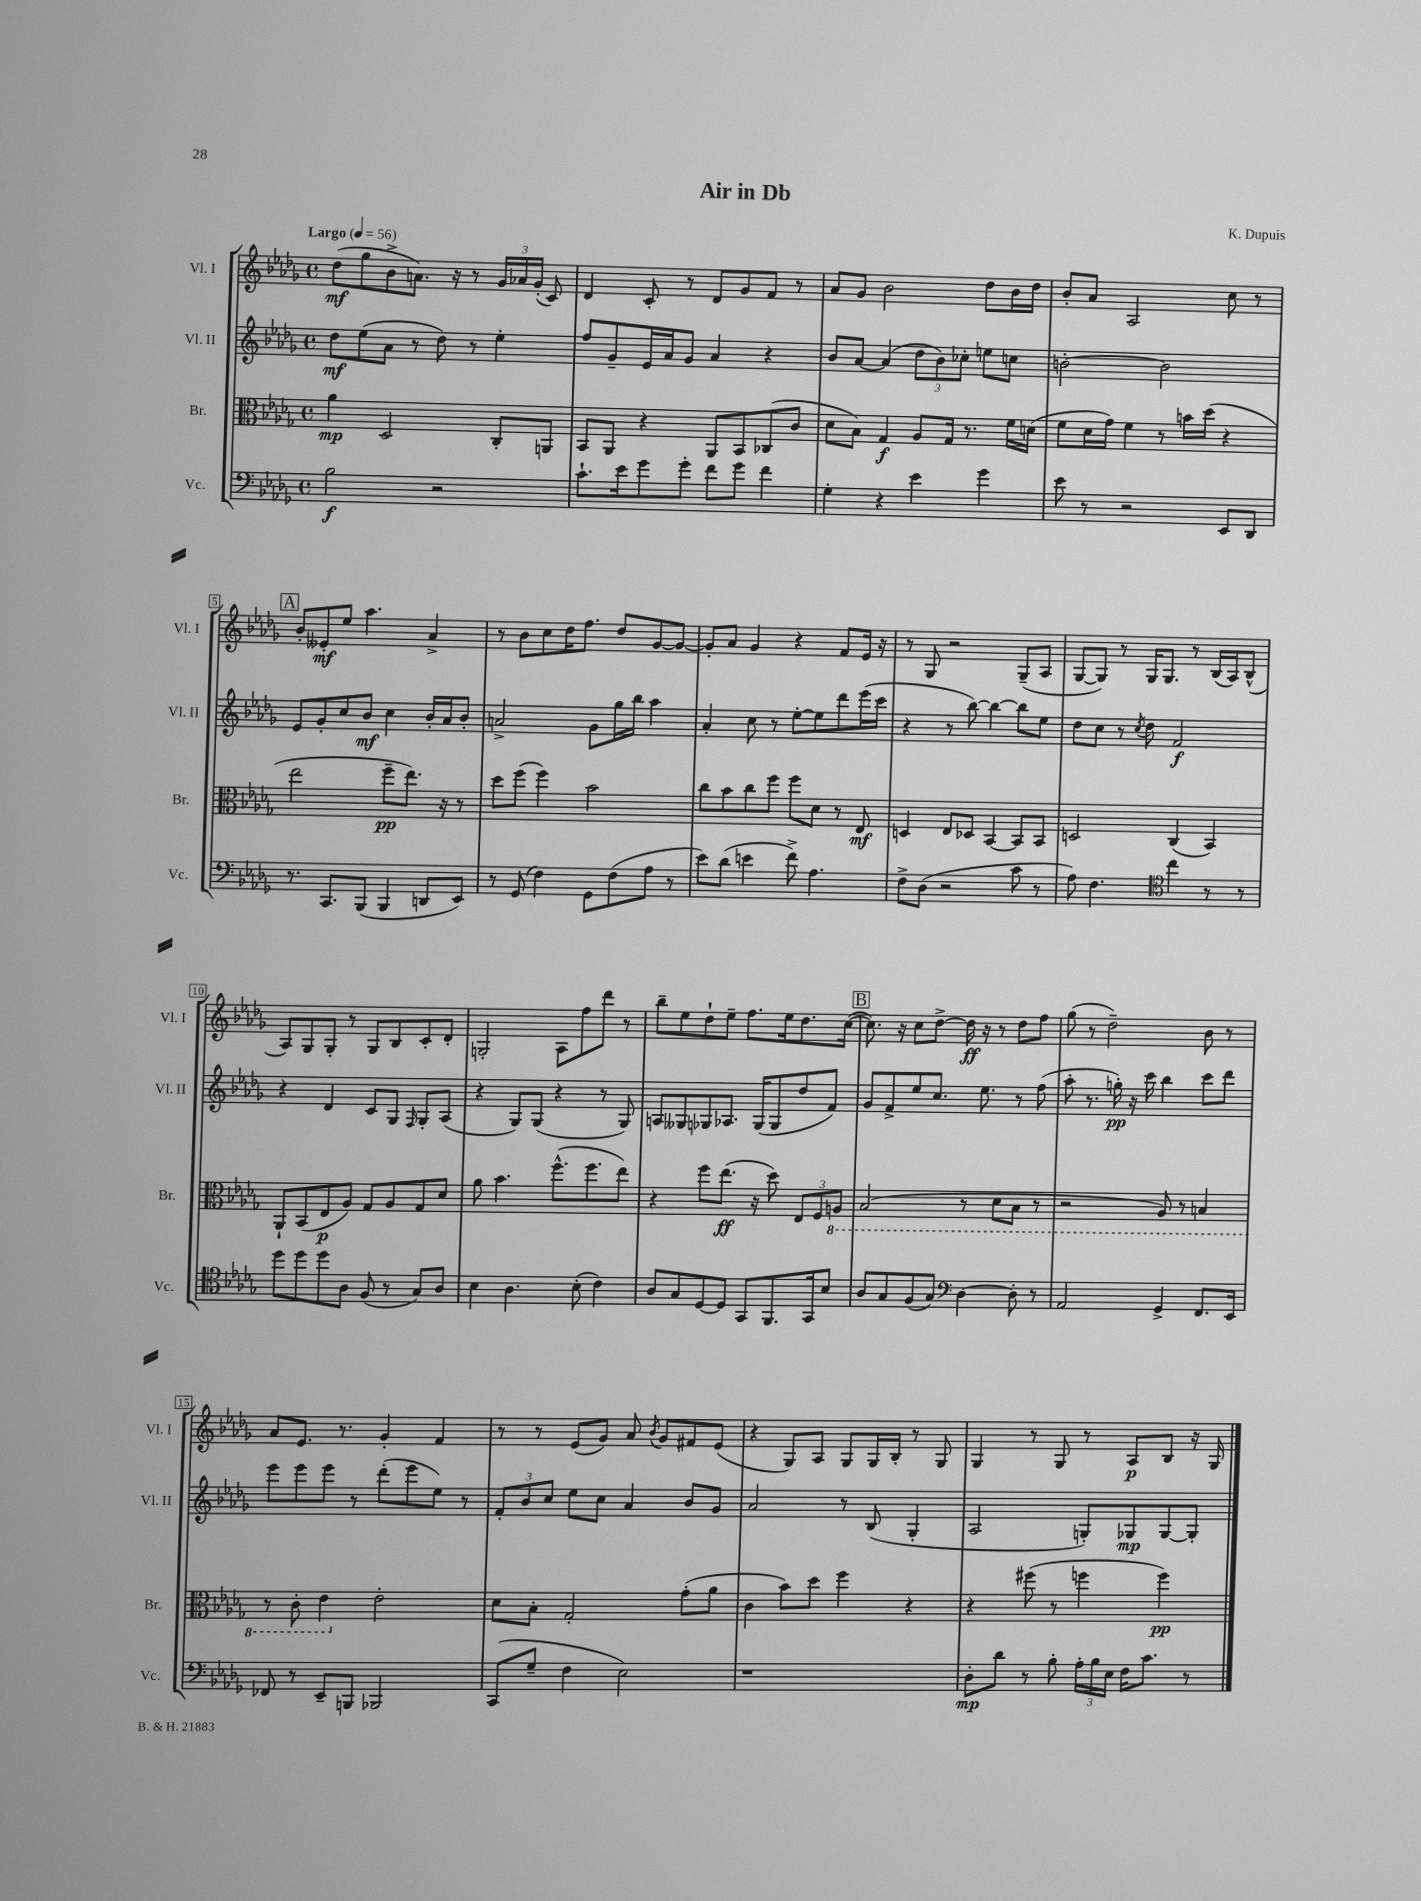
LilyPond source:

\header { title = "Air in Db" composer = "K. Dupuis" }
<<
\new StaffGroup <<
\new Staff = "s0" \with { instrumentName = "Vl. I" shortInstrumentName = "Vl. I" } {
    \clef treble \key des \major \defaultTimeSignature \time 4/4 \tempo "Largo" 4 = 56
    \autoBeamOff des''8[\mf( ges''8 bes'8-> a'8.]) r16 r8 \tuplet 3/2 { ges'16[ aes'16 ges'16]-.( } c'8) |
    des'4 c'8-. r8 des'8[ ges'8 f'8] r8 |
    aes'8[ ges'8] bes'2 des''8[ bes'16 des''16] |
    bes'8[-. aes'8] aes2 c''8 r8 |
    \mark \markup { \box "A" } bes'8[-. eeses'8-.\mf ees''8] aes''4. aes'4-> |
    r8 bes'8[ c''8 des''16 f''8.] des''8[ ges'8~ ges'8]~ |
    ges'8[-. aes'8] ges'4 r4 f'8[ ees'16] r16 |
    r8 ges8 r2 ges8[--( aes8] |
    ges8[~ ges8]) r8 ges16[ ges8.] r8 bes16[( aes16) bes8]-^( |
    aes8[) ges8 ges8]-. r8 ges8[ bes8 c'8-. des'8]-. |
    g2-. aes8[ f''8 des'''8] r8 |
    bes''8[-- ees''8 des''8-! ees''8]-- f''8.[ ees''16 des''8. c''16]~( |
    \mark \markup { \box "B" } c''8.) r16 c''8[ des''8]~-> des''16\ff r16 r8 des''8[ f''8] |
    ges''8( r8 des''2--) bes'8 r8 |
    aes'8[ ees'8.] r8. ges'4-. f'4 |
    r8 r8 ees'8[( ges'8]) aes'8 \acciaccatura { bes'8 } ges'8[ fis'8 ees'8]( |
    r4 ges8[) aes8] ges8[ ges16 bes16]-. r8 ges8 |
    ges4 r8 ges8 r8 aes8[\p bes8] r16 ges16 \bar "|." |
}
\new Staff = "s1" \with { instrumentName = "Vl. II" shortInstrumentName = "Vl. II" } {
    \clef treble \key des \major \defaultTimeSignature \time 4/4
    \autoBeamOff des''8[\mf ees''8( aes'8] r8 des''8) r8 ees''4-. |
    f''8[ ges'8-- ees'16 aes'16 ges'8] aes'4 r4 |
    bes'8[ aes'8]~ aes'4( \tuplet 3/2 { des''8[ bes'8) ces''8]-. } e''8[ c''8] |
    b'2~-. b'2 |
    \mark \markup { \box "A" } ees'8[ ges'8-. c''8 bes'8]\mf c''4 bes'16[-. aes'16 bes'8]-. |
    a'2-> ges'8[ ges''16 bes''16] aes''4 |
    aes'4-. c''8 r8 ees''8[~-. ees''8 des'''8 ees'''16( c'''16] |
    r4 r8 bes''8~) bes''4~ bes''8[ ees''8] |
    des''8[ c''8] r8 \acciaccatura { c''8 } des''8 f'2\f |
    r4 des'4 c'8[ ges8] \grace { f16 } ges8[-. aes8]( |
    r4 ges8[) ges8]( r4 r8 ges8) |
    a8[ geses8 ges8 aes8.] ges16[( ges8 des''8 f'8]) |
    \mark \markup { \box "B" } ges'8[ f'8-> ees''8 c''8.] ees''8. r8 f''8( |
    aes''8-. r8. g''16-.\pp) r16 c'''16 bes''4 c'''8[ des'''8] |
    ees'''8[ ees'''8 ees'''8] r8 des'''8[-.( ees'''8 ees''8]) r8 |
    \tuplet 3/2 { f'8[-. bes'8 c''8] } ees''8[ c''8] aes'4 bes'8[ ges'8] |
    aes'2 r8 bes8( ges4-. |
    aes2 g8[-.) ges8\mp ges8~ ges8]-. \bar "|." |
}
\new Staff = "s2" \with { instrumentName = "Br." shortInstrumentName = "Br." } {
    \clef alto \key des \major \defaultTimeSignature \time 4/4
    \autoBeamOff aes'4\mp des2 c8[-. a,8] |
    bes,8[ aes,8] r4 aes,8[ bes,8 ces8( c'8] |
    des'8[ bes8]) ges4\f aes8[ ges16] r8. f'16[ d'16]( |
    f'8[ des'16 ges'16]) f'4 r8 b'16[ des''16]( r4 |
    \mark \markup { \box "A" } ees''2 f''8[--\pp ees''8.]) r16 r8 |
    des''8[ f''8]( f''4) bes'2 |
    c''8[ bes'8 c''8 f''8] f''8[ des'8] r8 ees8\mf |
    d4 ees8[ des8] bes,4~ bes,8[ bes,8] |
    d2 c4( bes,4) |
    aes,8[-! bes,8( ees8\p aes8]) ges8[ aes8 ges8 des'8] |
    aes'8 bes'4. f''8.[-^( f''8. ees''8]) |
    r4 f''8[ ees''8.]\ff( r16 des''8) \tuplet 3/2 { ees8[ f8 \ottava #-1 a,8] } |
    \mark \markup { \box "B" } bes,2( r8 des8[ bes,8] r8 |
    r2 aes,8) r8 b,4 |
    r8 c8-. ees4 \ottava #0 ees'2-. |
    des'8[ bes8]-. ges2-. ges'8[-.( aes'8] |
    c'4 bes'8[) des''8] f''4 r4 |
    r4 fis''8( r8 f''4 f''4\pp) \bar "|." |
}
\new Staff = "s3" \with { instrumentName = "Vc." shortInstrumentName = "Vc." } {
    \clef bass \key des \major \defaultTimeSignature \time 4/4
    \autoBeamOff bes2\f r2 |
    c'8.[-! ees'16 ges'8 ges'8]-. f'8[ ges'8] f'4 |
    ges4-. r4 ees'4 ges'4 |
    ees'8 r8 r2 ees,8[ des,8] |
    \mark \markup { \box "A" } r8. c,8.[ bes,,8]( bes,,4 d,8[ ees,8]) |
    r8 ges,8( f4) ges,8[ f8( aes8] r8 |
    ees'8[) des'8]( e'4 f'8->) aes4. |
    f8[-> des8]( r2 c'8 r8 |
    aes8) f4. \clef tenor c''4 r8 r8 |
    des''8[ des''8 des''8 aes8] f8( r8 ges8[) aes8] |
    bes4 aes4. bes8-.( c'4) |
    aes8[ ges8 des8~ des8] ges,8[ f,8. ges,16 bes8] |
    \mark \markup { \box "B" } aes8[ ges8 f8( ges8]) \clef bass des4~ des8-. r8 |
    aes,2 ges,4-> f,8.[ ees,16] |
    fes,8 r8 ees,8[-- b,,8] bes,,2 |
    c,8[( ges8]-- f4 ees2) |
    r1 |
    des8[-.\mp des'8] r8 bes8-. \tuplet 3/2 { aes16[-. bes16 ees16] } f16[ c'8.] r8 \bar "|." |
}
>>
>>
\layout { \context { \Score \override BarNumber.stencil = #(make-stencil-boxer 0.1 0.3 ly:text-interface::print) } }
